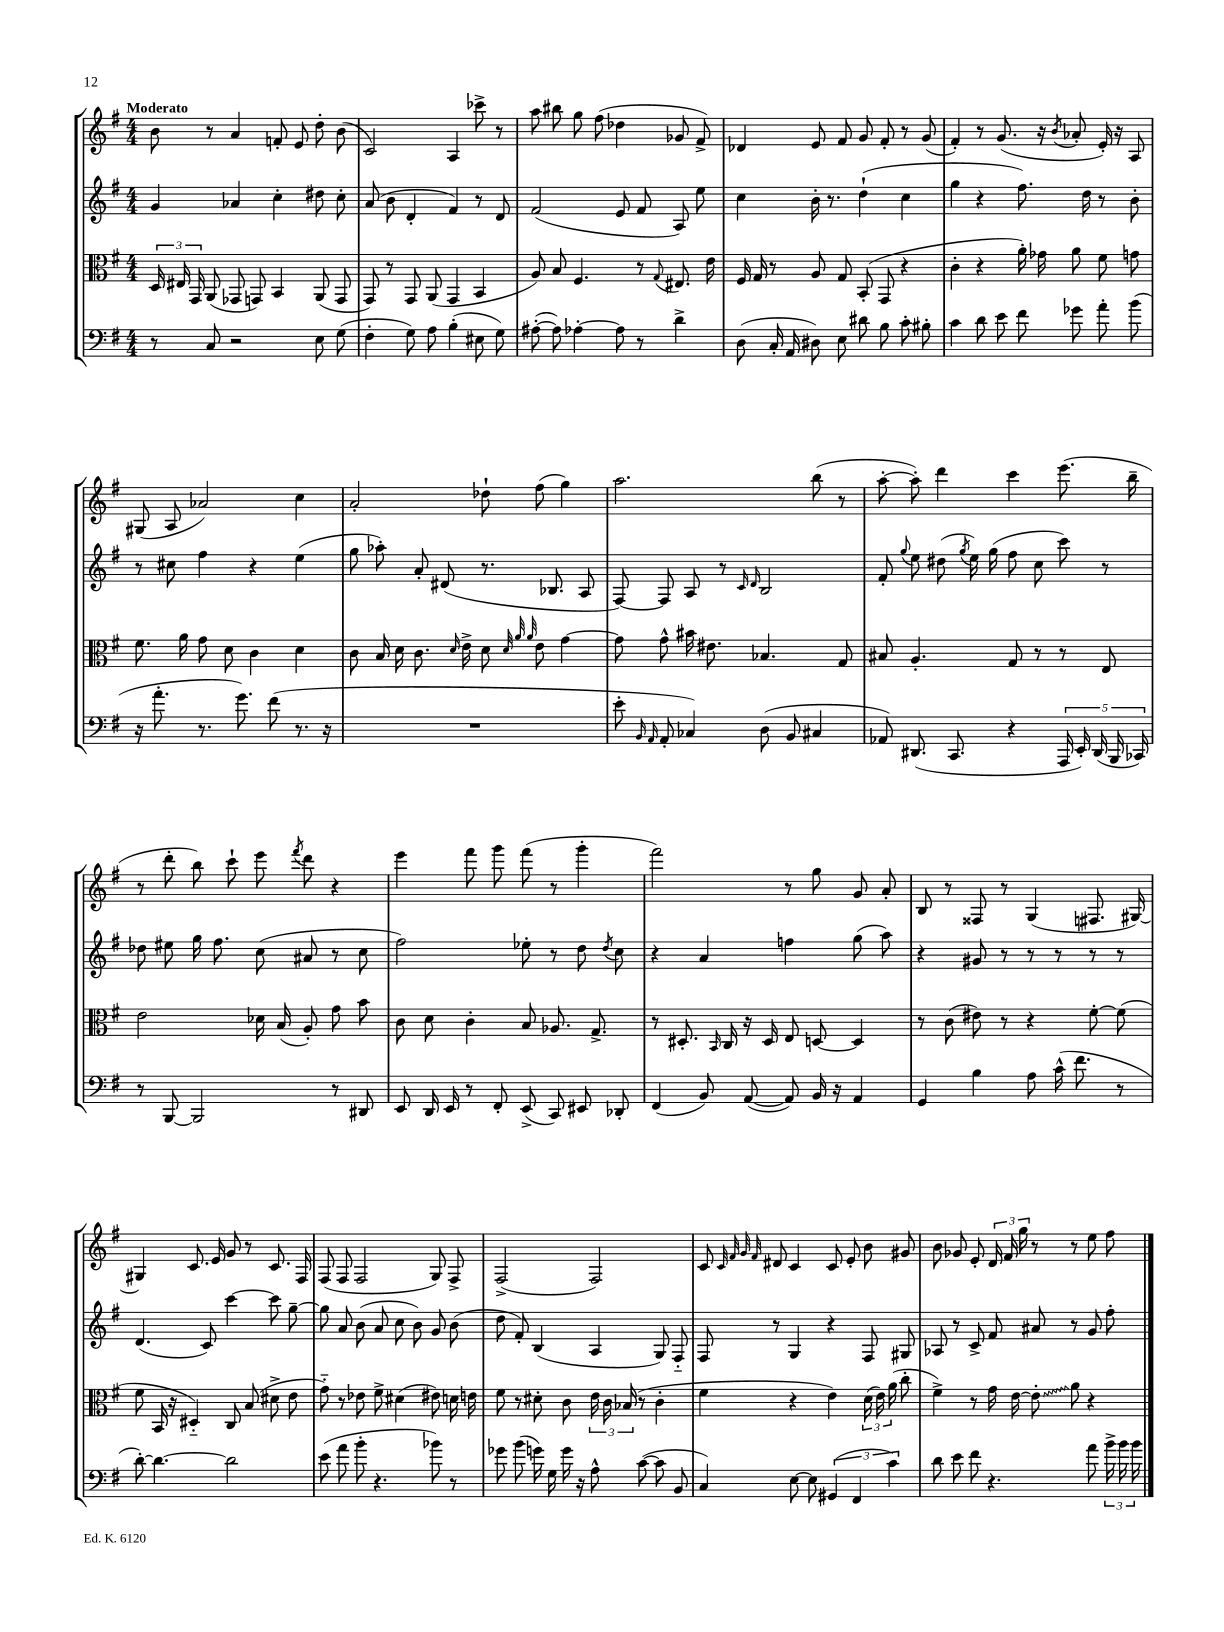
<<
\new StaffGroup <<
\new Staff = "s0" {
    \clef treble \key g \major \numericTimeSignature \time 4/4 \tempo "Moderato"
    \autoBeamOff b'8 r8 a'4 f'8-. e'8 d''8-. b'8( |
    c'2) a4 ces'''8-> r8 |
    a''8 bis''8 g''8 fis''8( des''4 ges'8 fis'8->) |
    des'4 e'8 fis'8 g'8 fis'8-. r8 g'8( |
    fis'4-.) r8 g'8.( r16 \acciaccatura { b'8 } aes'8-. e'16-.) r16 a8 |
    gis8( a8 aes'2) c''4 |
    a'2-. des''8-! fis''8( g''4) |
    a''2. b''8( r8 |
    a''8~-. a''8-.) d'''4 c'''4 e'''8.( b''16-- |
    r8 d'''8-. b''8) c'''8-! e'''8 \acciaccatura { fis'''8 } d'''8 r4 |
    e'''4 fis'''8 g'''8 fis'''8( r8 g'''4-. |
    fis'''2) r8 g''8 g'8 a'8-. |
    b8 r8 fisis8 r8 g4( fis8. gis16~) |
    gis4 c'8. e'16 g'8 r8 c'8. fis16 |
    fis8( fis8 fis2 g8) fis8-> |
    fis2->( fis2) |
    c'8 \grace { c'32 fis'32 g'32 fis'32 } dis'8 c'4 c'8 e'8-. b'8 gis'8 |
    b'8 ges'8 e'8-. \tuplet 3/2 { d'16 fis'16 g''16 } r8 r8 e''8 fis''8 \bar "|." |
}
\new Staff = "s1" {
    \clef treble \key g \major \numericTimeSignature \time 4/4
    \autoBeamOff g'4 aes'4 c''4-. dis''8 c''8-. |
    a'8( b'8 d'4-. fis'4) r8 d'8 |
    fis'2( e'8 fis'8 a8) e''8 |
    c''4 b'16-. r8. d''4-!( c''4 |
    g''4 r4 fis''8.) d''16 r8 b'8-. |
    r8 cis''8 fis''4 r4 e''4( |
    g''8 aes''8-.) a'8-. dis'8( r8. bes8. a8 |
    fis8~) fis8 a8 r8 \grace { c'16 d'16 } b2 |
    fis'8-. \appoggiatura { g''8 } e''8 dis''8( \acciaccatura { g''8 } e''16) g''16( fis''8 c''8 c'''8) r8 |
    des''8 eis''8 g''16 fis''8. c''8( ais'8 r8 c''8 |
    fis''2) ees''8-. r8 d''8 \acciaccatura { d''8 } c''8 |
    r4 a'4 f''4 g''8( a''8) |
    r4 gis'8 r8 r8 r8 r8 r8 |
    d'4.( c'8) c'''4~ c'''8 g''8~-- |
    g''8 a'8 b'8( a'8 c''8 b'8) g'8 b'8( |
    d''8 fis'8-.) b4( a4 g8) fis8-_ |
    fis8 r8 g4 r4 fis8 gis8 |
    aes8 r8 c'8-> fis'8 ais'8 r8 g'8 fis''8-. \bar "|." |
}
\new Staff = "s2" {
    \clef alto \key g \major \numericTimeSignature \time 4/4
    \autoBeamOff \tuplet 3/2 { d16 eis16 g,16 } a,8( ges,8 g,8) b,4 a,8( g,8 |
    g,8) r8 g,8 a,8( g,4 b,4 |
    a8) b8 fis4. r8 \appoggiatura { g8 } eis8. e'16 |
    fis16 g16 r8 a8 g8 b,8-.( g,8 r4 |
    c'4-. r4 a'16-.) ges'16 a'8 fis'8 g'8 |
    fis'8. a'16 g'8 d'8 c'4 d'4 |
    c'8 b16 d'16 c'8. \grace { d'16 } e'16-> d'8 \grace { d'32 a'32 a'32 } e'8 g'4~ |
    g'8 g'8-^ bis'16 eis'8. bes4. g8 |
    bis8 a4.-. g8 r8 r8 e8 |
    e'2 des'16 b16( a8-.) g'8 b'8 |
    c'8 d'8 c'4-. b8 aes8. g8.-> |
    r8 dis8.-. \grace { b,16 } c16 r16 dis16 e8 d8~ d4 |
    r8 c'8( eis'8) r8 r4 fis'8~-. fis'8( |
    fis'8 b,16 r16 dis4-_) c8 b8( dis'8-> e'8 |
    g'8-_) r8 ees'8 fis'8-> dis'4( eis'8) d'16 e'16 |
    fis'8 r8 dis'8-. c'8 \tuplet 3/2 { e'16 c'16 bes16( } r8 c'4-. |
    fis'4 r4 e'4) \tuplet 3/2 { d'16( e'16) a'16( } c''8-. |
    fis'4->) r8 g'16 e'16~ \once \override Glissando.style = #'zigzag e'8-.\glissando a'8 r4 \bar "|." |
}
\new Staff = "s3" {
    \clef bass \key g \major \numericTimeSignature \time 4/4
    \autoBeamOff r8 c8 r2 e8 g8( |
    fis4-. g8) a8 b4-.( eis8 g8) |
    ais8~-.( ais8) aes4~-. aes8 r8 d'4-> |
    d8( c16-. a,16 dis8) e8 dis'8 b8 c'8-. bis8-. |
    c'4 d'8 e'8 fis'8 ges'8 a'8-. b'8( |
    r16 a'8.-. r8. g'8.) fis'8( r8. r16 |
    R1 |
    e'8-. \grace { b,16 a,16 } a,8-. ces4) d8( b,8 cis4 |
    aes,8) dis,8.( c,8. r4 \tuplet 5/4 { a,,16 e,16-.) dis,16( b,,16 ces,16) } |
    r8 b,,8~ b,,2 r8 dis,8 |
    e,8 d,16 e,16 r8 fis,8-. e,8->( c,8) eis,8 des,8-. |
    fis,4( b,8) a,8~( a,8) b,16 r16 a,4 |
    g,4 b4 a8 c'16-^( fis'8. r8 |
    d'8~-.) d'4.~ d'2 |
    e'8( a'8 b'8-. r4. bes'8) r8 |
    ges'8 b'8( g'16) g16 g'16 r16 a8-^ c'8~( c'8 b,8 |
    c4) e8~ e8 \tuplet 3/2 { gis,4( fis,4 c'4) } |
    d'8 e'8 fis'8 r4. a'8 \tuplet 3/2 { b'16-> b'16 b'16 } \bar "|." |
}
>>
>>
\layout { \context { \Score \remove "Bar_number_engraver" } }
